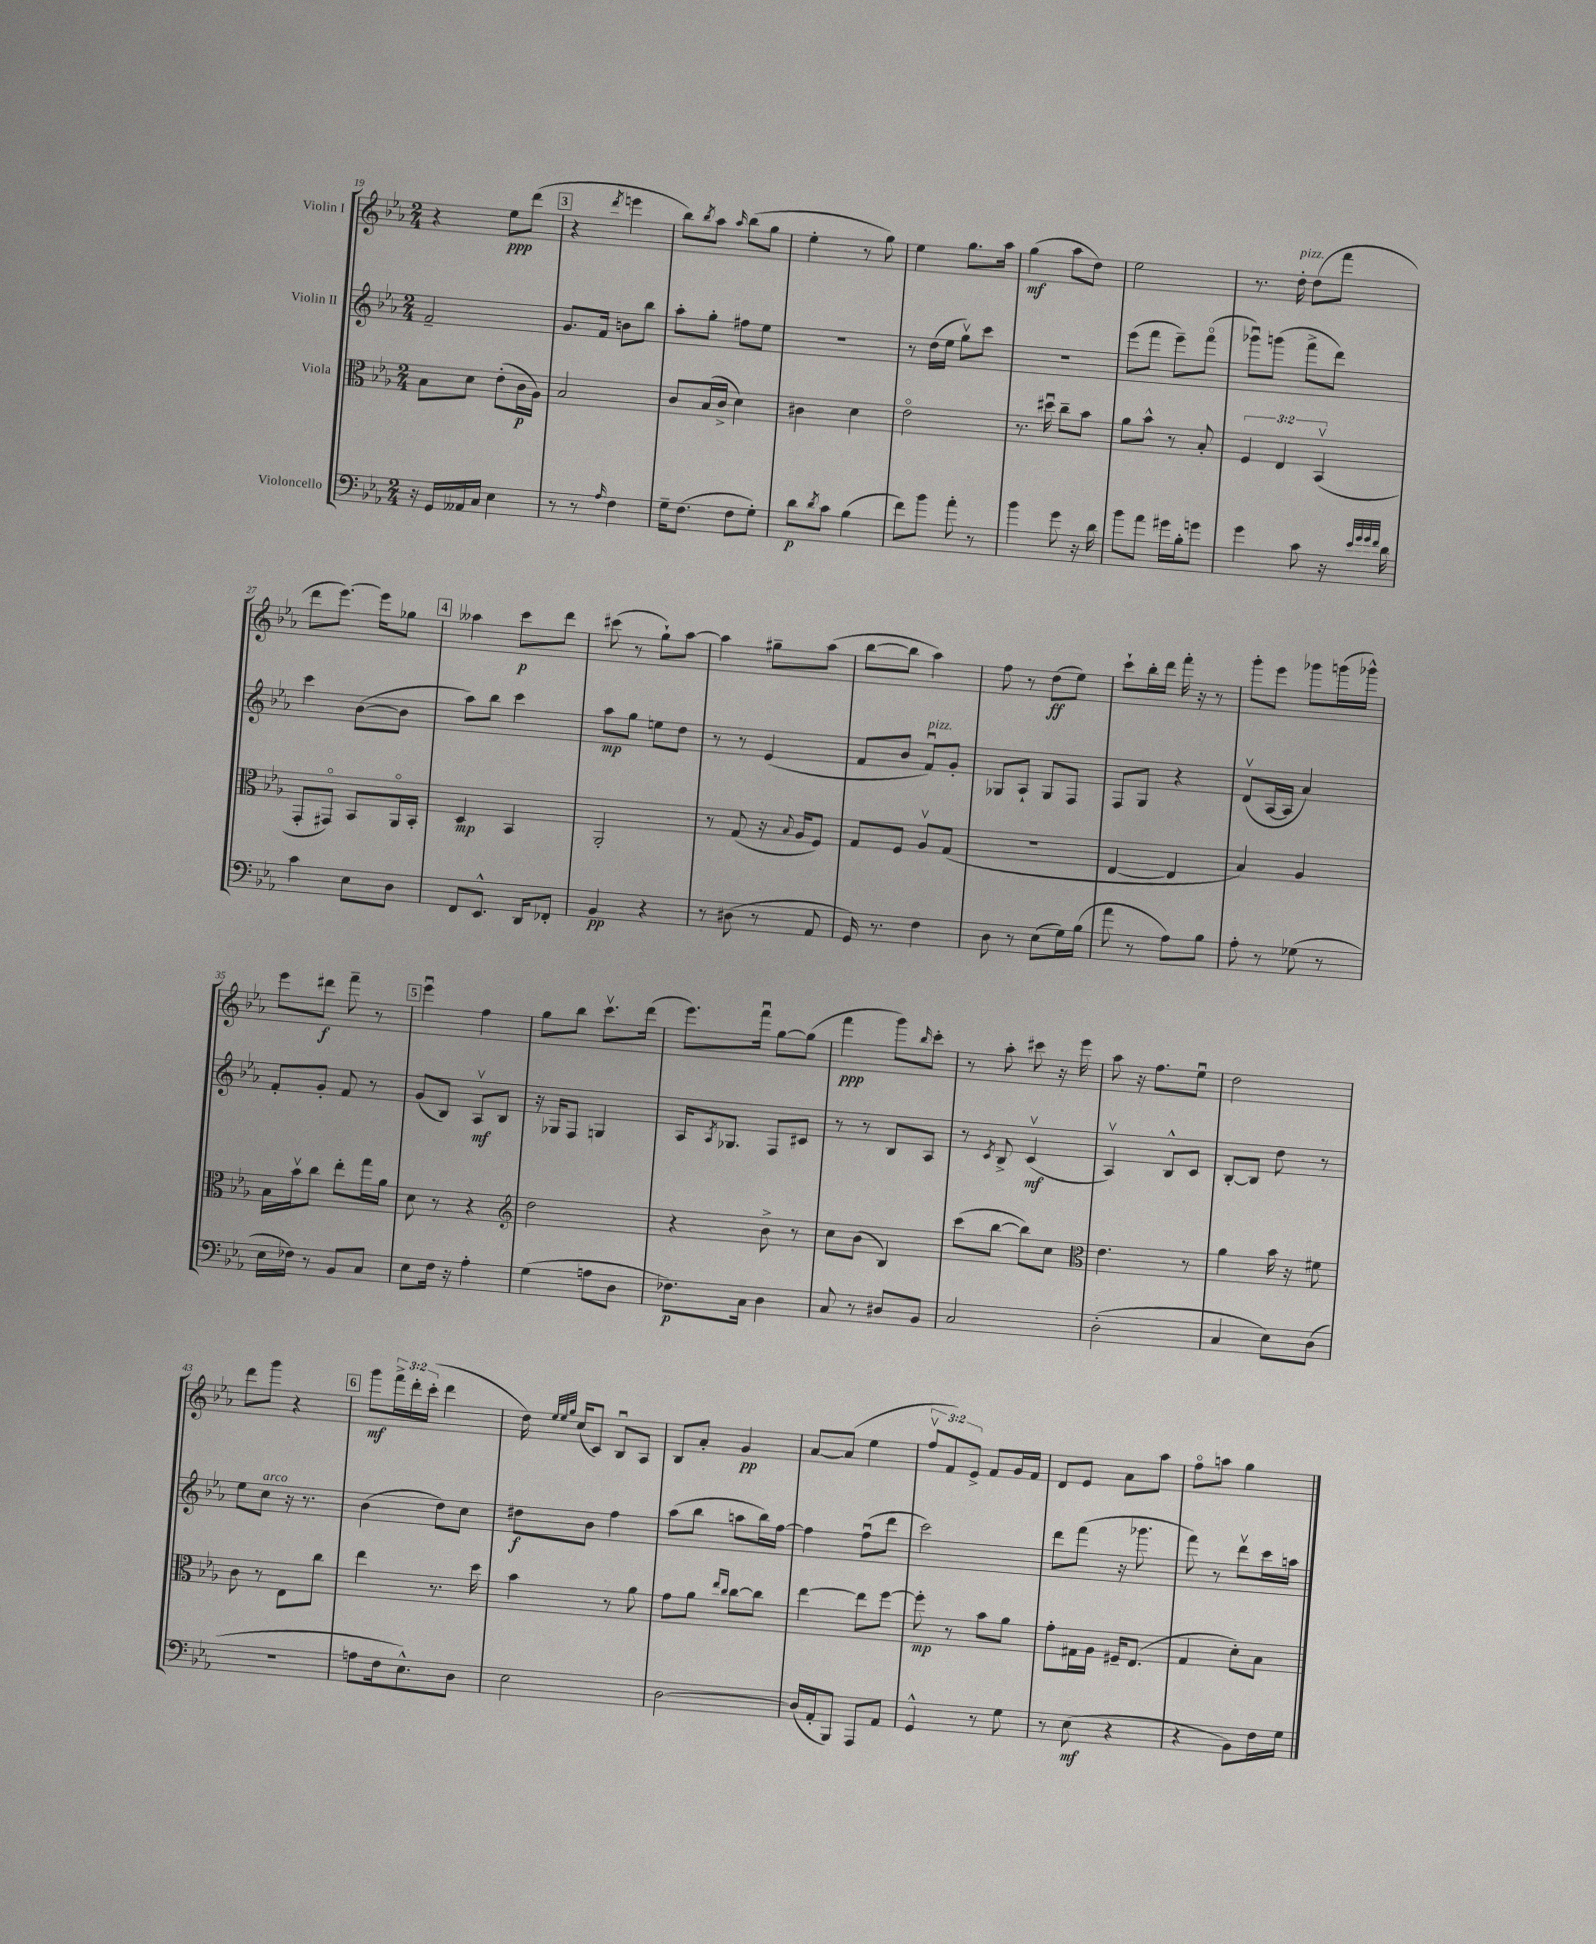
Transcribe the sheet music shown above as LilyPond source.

<<
\new StaffGroup <<
\new Staff = "s0" \with { instrumentName = "Violin I" } {
    \clef treble \key ees \major \numericTimeSignature \time 2/4 \override Staff.TupletNumber.text = #tuplet-number::calc-fraction-text
    r4 ees''8\ppp d'''8( |
    \mark \markup { \box "3" } r4 \acciaccatura { d'''8 } e'''4 |
    bes''8) \acciaccatura { bes''8 } aes''8 \grace { aes''16 } bes''8( g''8 |
    ees''4-. r8 g''8) |
    ees''4 g''8. aes''16 |
    g''4\mf( aes''8 d''8) |
    ees''2 |
    r8. d''16-.^\markup { \italic "pizz." } d''8( f'''8 |
    d'''8 ees'''8.~) ees'''16 ges''8 |
    \mark \markup { \box "4" } aeses''4 c'''8\p d'''8 |
    cis'''8( r8 g''8-!) aes''8~ |
    aes''4 gis''8-- aes''8( |
    bes''8~ bes''8 aes''4) |
    f''8 r8 d''8\ff( ees''8) |
    c'''8-! bes''16-. d'''16 f'''16-. r16 r8 |
    g'''8-. ees'''8 ges'''8 g'''16( ges'''16-^) |
    ees'''8 dis'''8\f f'''8-- r8 |
    \mark \markup { \box "5" } ees'''4\downbow f''4 |
    g''8 bes''8 c'''8.\upbow d'''16( |
    ees'''8.) f'''16\downbow g''8~ g''8( |
    f'''4\ppp g'''8) \grace { bes''16 } c'''8-. |
    r8 aes''8-. cis'''8 r16 ees'''16 |
    aes''8 r16 f''8. ees''8\downbow |
    d''2 |
    d'''8 g'''8 r4 |
    \mark \markup { \box "6" } g'''8\mf \tuplet 3/2 { f'''16-> d'''16-. c'''16-.( } d'''4 |
    d''16) \grace { ees''32 ees''32 g''32 } c''16( c'8) bes8\downbow aes8 |
    bes8 aes'8-. g'4\pp |
    aes'8~ aes'8( ees''4 |
    \tuplet 3/2 { f''8\upbow f'8) ees'8-> } f'8 g'16 f'16 |
    d'8 ees'8 aes'8 aes''8 |
    f''8\flageolet a''8 g''4 \bar "|." |
}
\new Staff = "s1" \with { instrumentName = "Violin II" } {
    \clef treble \key ees \major \numericTimeSignature \time 2/4
    f'2-- |
    \mark \markup { \box "3" } g'8. f'16 b'8 bes''8 |
    aes''8-. g''8-. fis''8 ees''8 |
    r2 |
    r8 d''16( ees''16 g''8\upbow) c'''8 |
    R2 |
    ees'''8( f'''8 ees'''8--) f'''8\flageolet( |
    ges'''8\downbow) g'''8( f'''8-> d'''8) |
    c'''4 bes'8~( bes'8 |
    \mark \markup { \box "4" } aes''8) bes''8 c'''4 |
    aes''8\mp g''8 e''8 d''8 |
    r8 r8 ees'4( |
    f'8 bes'8 f'8\downbow^\markup { \italic "pizz." }) g'8-. |
    ges8 aes8-! ges8 f8 |
    f8 g8 r4 |
    d'8\upbow( aes16~ aes16 aes'4) |
    f'8-. g'8-. f'8 r8 |
    \mark \markup { \box "5" } g'8( bes8) aes8\upbow\mf bes8 |
    r16 ges16 f8 g4 |
    aes16 \acciaccatura { aes8 } ges8. f8 cis'8 |
    r8 r8 bes8 aes8 |
    r8 \acciaccatura { c'8 } bes8-> c'4\upbow\mf( |
    aes4\upbow) bes8-^ c'8 |
    bes8~-. bes8 d''8 r8 |
    ees''8 c''8^\markup { \italic "arco" } r16 r8. |
    \mark \markup { \box "6" } bes'4( d''8) c''8 |
    dis''8\f bes'8 f''4 |
    aes''8( bes''8 a''8 bes''16) f''16~ |
    f''4 f''8\downbow( d'''8 |
    c'''2) |
    d'''8 f'''8( r16 ges'''8. |
    f'''8) r8 d'''8\upbow c'''16 a''16 \bar "|." |
}
\new Staff = "s2" \with { instrumentName = "Viola" } {
    \clef alto \key ees \major \numericTimeSignature \time 2/4 \override Staff.TupletNumber.text = #tuplet-number::calc-fraction-text
    bes8 d'8 ees'8-.( c'16\p aes16) |
    \mark \markup { \box "3" } bes2 |
    c'8 bes16( c'16-> d'4) |
    cis'4 d'4 |
    ees'2\flageolet |
    r8. dis''16\downbow c''8-- bes'8 |
    aes'8 bes'8-^ r8 bes8-. |
    \tuplet 3/2 { f4 ees4 bes,4\upbow( } |
    g,8-. gis,8\flageolet) bes,8 aes,16\flageolet bes,16-. |
    \mark \markup { \box "4" } d4\mp bes,4 |
    aes,2-. |
    r8 g8( r16 \appoggiatura { bes8 } aes16 f8) |
    g8 f8 aes8\upbow g8( |
    R2 |
    ees4~ ees4 |
    bes4) aes4 |
    bes16 bes'16\upbow c''8 ees''8-. g''16 aes'16 |
    \mark \markup { \box "5" } d'8 r8 r4 |
    \clef treble d''2 |
    r4 bes'8-> r8 |
    c''8 bes'8( bes4) |
    c'''8( bes''8~ bes''8) c''8 |
    \clef alto ees'4. r8 |
    aes'4 bes'16 r16 fis'8 |
    c'8 r8 ees8 c''8 |
    \mark \markup { \box "6" } ees''4 r8. d''16 |
    bes'4 r8 aes'8 |
    g'8 aes'8 \grace { ees''16 c''16 } c''8~ c''8 |
    ees''4~ ees''8 f''8~ |
    f''8-.\mp r8 bes'8 aes'8 |
    g'8-. gis16 aes16 fis16-- ees8.( |
    g4 d'8-.) bes8 \bar "|." |
}
\new Staff = "s3" \with { instrumentName = "Violoncello" } {
    \clef bass \key ees \major \numericTimeSignature \time 2/4
    r16 g,16 aeses,16 c16 ees4 |
    \mark \markup { \box "3" } r8 r8 \grace { aes16 } f4 |
    g16-- f8.( f8 g8-.) |
    d'8\p \acciaccatura { d'8 } c'8 bes4( |
    f'8) bes'8 aes'8-. r8 |
    bes'4 g'8 r16 d'16 |
    bes'8 aes'8 gis'16 bes16-. g'8 |
    g'4 c'8 r16 \grace { ees'32 g'32 g'32 f'32 } d'16 |
    c'4 ees8 d8 |
    \mark \markup { \box "4" } f,8 ees,8.-^ d,16 fes,8-. |
    bes,4\pp r4 |
    r8 dis8( r8 aes,8 |
    g,16) r8. f4 |
    d8 r8 ees8( g16) bes16( |
    aes'8 r8 aes8) bes8 |
    aes8-. r8 ges8( r8 |
    ees16 fes16) r8 bes,8 c8 |
    \mark \markup { \box "5" } ees8 f16 r16 aes4-. |
    g4( a8 d8 |
    fes8.\p) c16 d4 |
    c8 r8 dis8 bes,8 |
    c2 |
    d2-.( |
    c4 ees8) d8( |
    R2 |
    \mark \markup { \box "6" } a8 f16 ees8.-^) d8 |
    ees2 |
    d2~ |
    d16( aes,16-. bes,,8) aes,,8 aes,8 |
    g,4-^ r8 g8 |
    r8 ees8\mf( r4 |
    r4 bes,8) f16 g16 \bar "|." |
}
>>
>>
\layout { \context { \Score currentBarNumber = #19 } }
